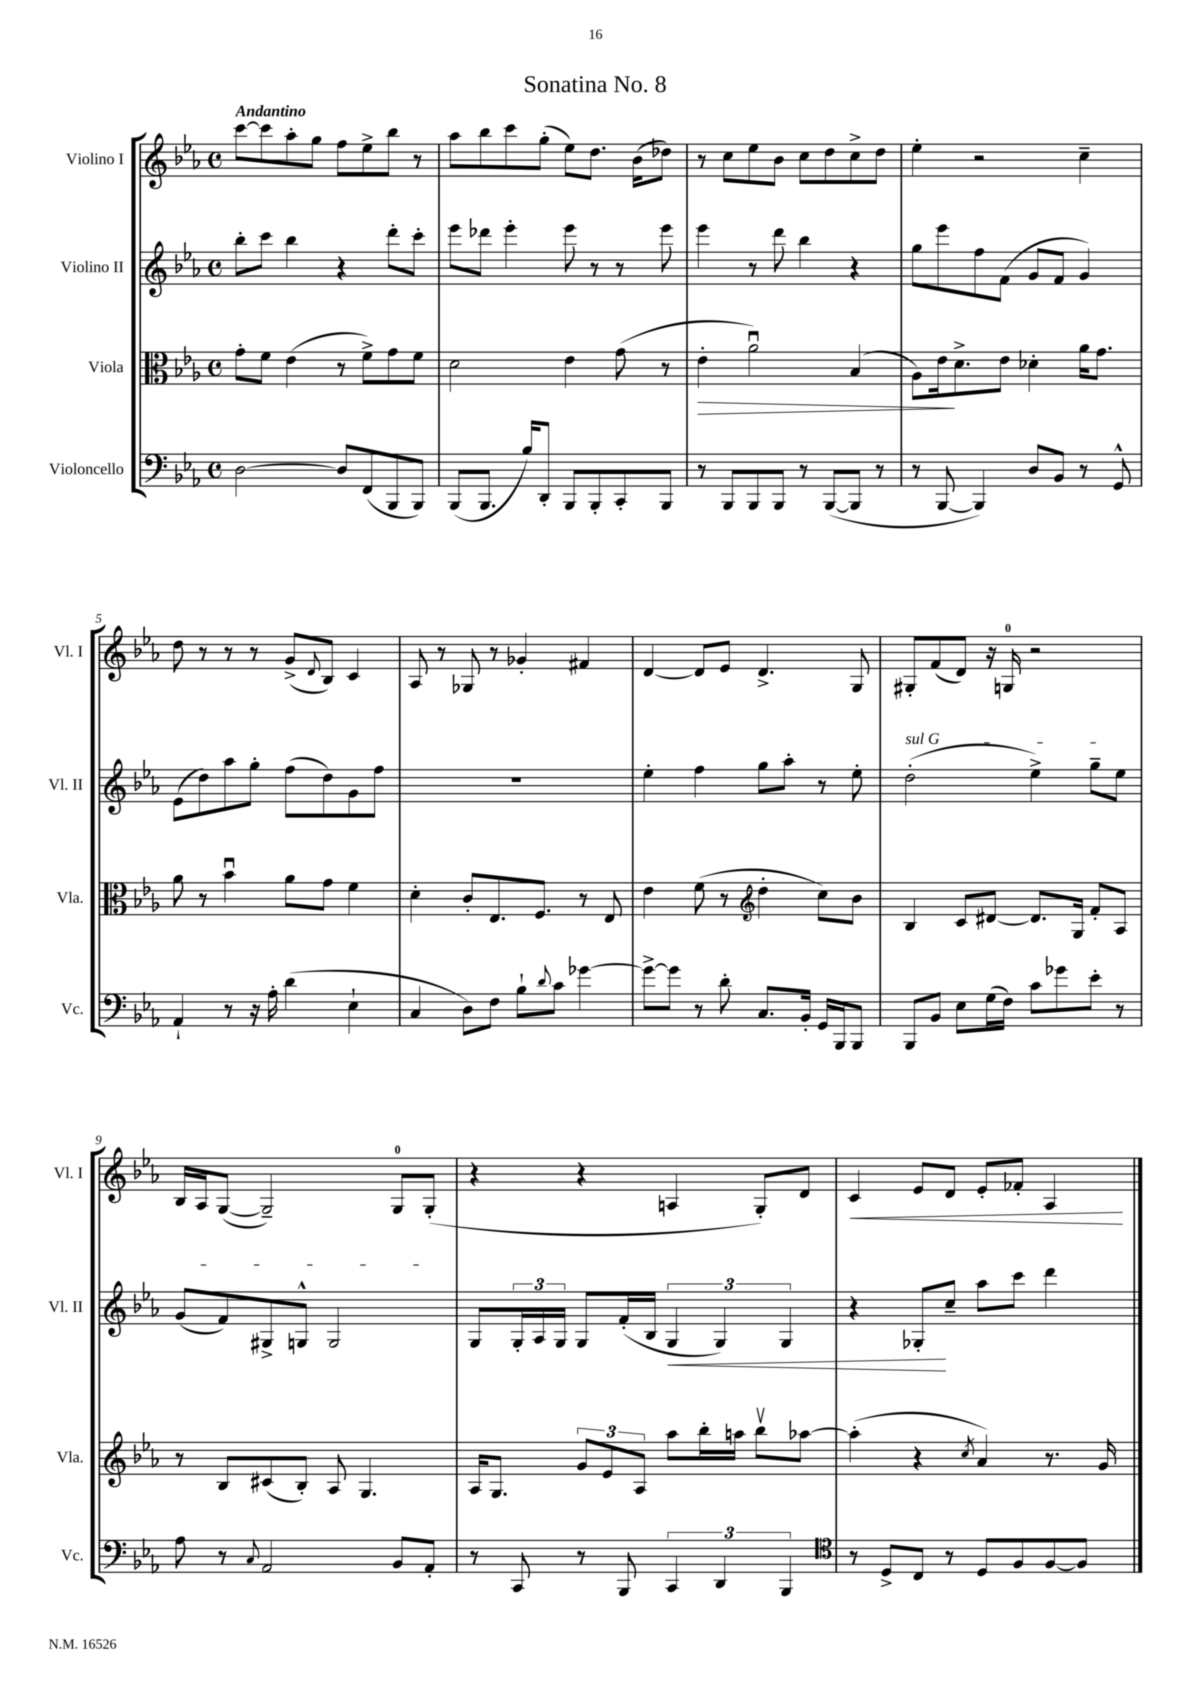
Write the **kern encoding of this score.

**kern	**kern	**kern	**kern
*staff4	*staff3	*staff2	*staff1
*clefF4	*clefC3	*clefG2	*clefG2
*k[b-e-a-]	*k[b-e-a-]	*k[b-e-a-]	*k[b-e-a-]
*M4/4	*M4/4	*M4/4	*M4/4
*met(c)	*met(c)	*met(c)	*met(c)
[2D\	8g'\L	8bb-'\L	[8ccc\L
.	8f\J	8ccc\J	8ccc\]
.	(4e-\	4bb-\	8aa-'\
.	.	.	8gg\J
8D/]L	8r	4r	8ff\L
(8FF/	8f^\L)	.	8ee-^\
8BBB-/	8g\	8ddd'\L	8bb-\J
8BBB-/J)	8f\J	8ccc'\J	8r
=	=	=	=
(8BBB-/L	2d\	8eee-\L	8aa-\L
8.BBB-/J	.	8ddd-\J	8bb-\
.	.	4eee-'\	8ccc\
16B-/LK)	.	.	.
8DD'/J	.	.	(8gg'\J
8BBB-/L	4e-\	8eee-\	8ee-\L)
8BBB-'/	.	8r	8.dd\J
8CC'/	(8g\	8r	.
.	.	.	(16b-\LK
8BBB-/J	8r	8eee-\	8dd-\J)
=	=	=	=
8r	4e-'\	4eee-\	8r
8BBB-/L	.	.	8cc\L
8BBB-/	2a-u\)	8r	8ee-\
8BBB-/J	.	8ddd\	8b-\J
8r	.	4bb-\	8cc\L
([8BBB-/L	.	.	8dd\
8BBB-/]J	(4B-/	4r	8cc^\
8r	.	.	8dd\J
=	=	=	=
8r	8A-\L)	8gg\L	4ee-'\
[8BBB-/	16e-\k	8eee-\	.
.	8.d^\	.	.
4BBB-/])	.	8ff\	2r
.	8e-\J	(8f\J	.
8D/L	4d-'\	8g/L	.
8BB-/J	.	8f/J	.
8r	16a-\LK	4g/)	4cc~\
.	8.g\J	.	.
8GG^^/	.	.	.
=	=	=	=
4AA-`/	8a-\	(8e-\L	8dd\
.	8r	8dd\)	8r
8r	4b-u\	8aa-\	8r
16r	.	8gg'\J	8r
16A-'\	.	.	.
(4d\	8a-\L	(8ff\L	(8g^/L
.	.	.	8qqd/
.	8g\J	8dd\)	8B-/J)
4E-`\	4f\	8g\	4c/
.	.	8ff\J	.
=	=	=	=
4C/	4d'\	1r	8A-/
.	.	.	8r
8D\L)	8c'/L	.	8G-/
8F\J	8.E-/	.	8r
8B-`\L	.	.	4g-'/
.	8.F/J	.	.
8qqd/	.	.	.
8c\J	.	.	.
[4g-\	8r	.	4f#/
.	8E-/	.	.
=	=	=	=
8g-^\_L	4e-\	4ee-'\	[4d/
8g-\]J	.	.	.
8r	(8f\	4ff\	8d/]L
8d'\	8r	.	8e-/J
*	*clefG2	*	*
8.C/L	4dd'\	8gg\L	4.d^/
.	.	8aa-'\J	.
16BB-'/Jk	.	.	.
16GG/LL	8cc\L)	8r	.
16BBB-/J	.	.	.
8BBB-/J	8b-\J	8ee-'\	8G/
=	=	=	=
8BBB-/L	4B-/	(2dd'\	8G#'/L
8BB-/J	.	.	(8f/
8E-\L	8c/L	.	8d/J)
(16G\L	[8d#/J	.	16r
16F\JJ)	.	.	16G/
8c\L	8.d#/]L	4ee-^\)	2r
8g-\	.	.	.
.	16G/Jk	.	.
8e-'\J	8f'/L	8gg~\L	.
8r	8A-/J	8ee-\J	.
=	=	=	=
8A-\	8r	(8g/L	16B-/LL
.	.	.	16A-/J
8r	8B-/L	8f/)	([8G/J
8qqC/	.	.	.
2AA-/	(8c#/	8G#^/	2G~/])
.	8B-'/J)	8G^^/J	.
.	8A-/	2G/	.
.	4.G/	.	.
8BB-/L	.	.	8G/L
8AA-'/J	.	.	(8G'/J
=	=	=	=
8r	16A-/LK	8G/L	4r
.	8.G/J	.	.
8CC/	.	24G'/L	.
.	.	24A-/	.
.	.	24G/JJ	.
8r	12g/L	8G/L	4r
.	12e-/	.	.
8BBB-/	.	(16f'/L	.
.	12A-/J	.	.
.	.	16B-/JJ	.
6CC/	8aa-\L	6G/	4A/
.	16bb-'\L	.	.
6DD/	.	6G/)	.
.	16aa\JJ	.	.
.	8bb-v\L	.	8G'/L)
6BBB-/	.	6G/	.
.	[8aa-\J	.	8d/J
=	=	=	=
*clefC4	*	*	*
8r	(4aa-'\]	4r	4c/
8D^/L	.	.	.
8C/J	4r	8G-'/L	8e-/L
8r	.	8cc~/J	8d/J
.	8qcc/	.	.
8D/L	4a-/)	8aa-\L	8e-'/L
8F/	.	8ccc\J	8f-'/J
[8F/	8.r	4ddd\	4A-/
8F/]J	.	.	.
.	16g/	.	.
==	==	==	==
*-	*-	*-	*-
